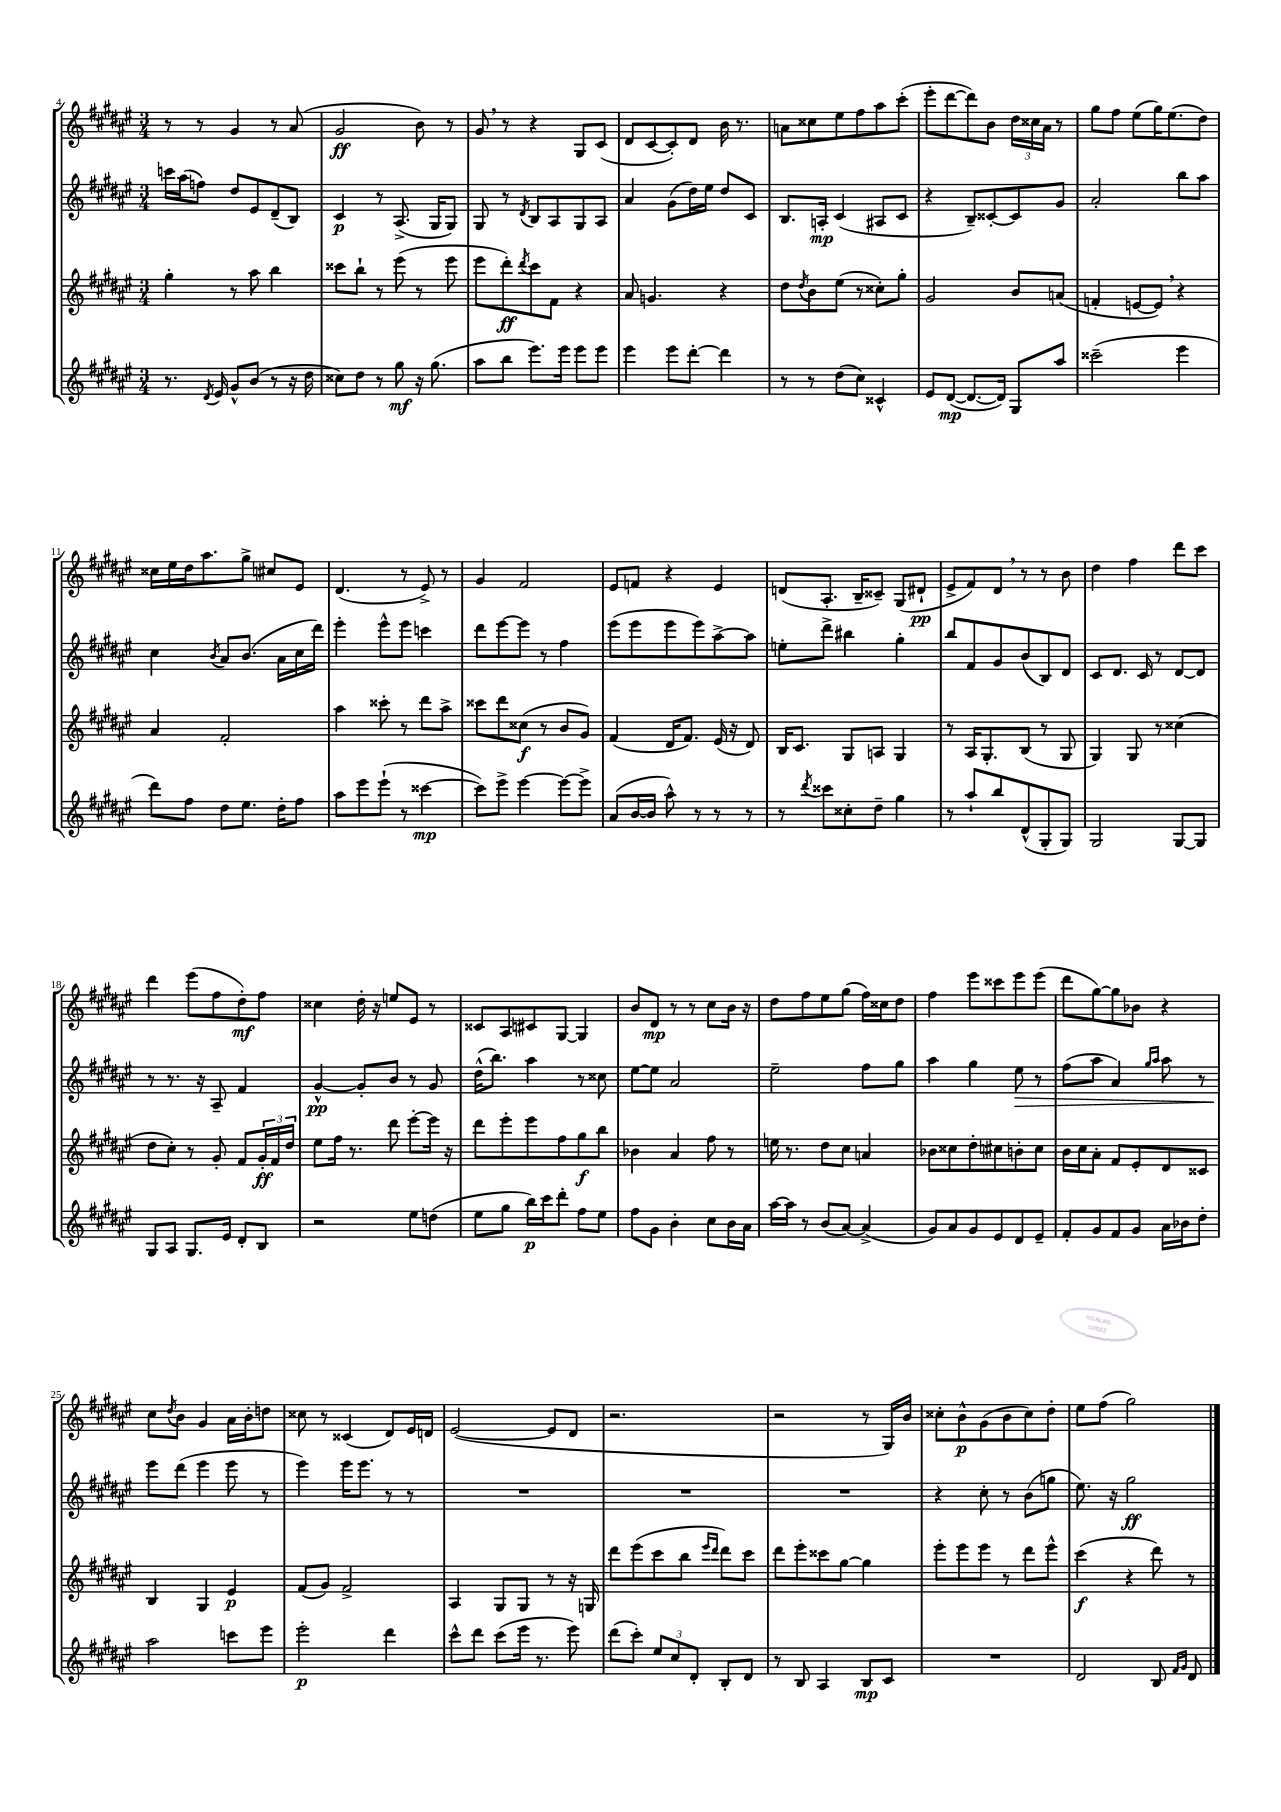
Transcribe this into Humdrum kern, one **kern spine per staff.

**kern	**kern	**kern	**kern
*staff4	*staff3	*staff2	*staff1
*clefG2	*clefG2	*clefG2	*clefG2
*k[f#c#g#d#a#e#]	*k[f#c#g#d#a#e#]	*k[f#c#g#d#a#e#]	*k[f#c#g#d#a#e#]
*M3/4	*M3/4	*M3/4	*M3/4
8.r	4gg#'	16ccc	8r
.	.	(16aa#	.
.	.	8ff)	8r
8qd#	.	.	.
16e#	.	.	.
8g#^^	8r	8dd#	4g#
(8b	8aa#	8e#	.
8r	4bb	(8d#~	8r
16r	.	8B)	(8a#
16dd#	.	.	.
=	=	=	=
8cc##)	8ccc##	4c#	2g#
8dd#	8bb`	.	.
8r	8r	8r	.
8gg#	(8eee#	(8.A#^	.
16r	8r	.	8b)
(8.gg#	.	16G#	.
.	8eee#	8G#)	8r
=	=	=	=
8aa#	8eee#	8G#	8g#
8bb	8ddd#')	8r	8r
.	8qddd#	8qd#	.
8.eee#)	8ccc#	8B	4r
.	8f#	8A#	.
16eee#	.	.	.
8eee#	4r	8G#	8G#
8eee#	.	8A#	(8c#
=	=	=	=
4eee#	8a#	4a#	8d#
.	4.g	.	[8c#
8eee#	.	(8g#	8c#'])
[8ddd#'	.	16dd#)	8d#
.	.	16ee#	.
4ddd#]	4r	8dd#	16b
.	.	.	8.r
.	.	8c#	.
=	=	=	=
8r	8dd#	8.B	8a
.	8qdd#	.	.
8r	8b	.	8cc##
.	.	16A'	.
(8dd#	(8ee#	(4c#	8ee#
8cc#)	8r	.	8ff#
4c##^^	8cc##')	8A#	8aa#
.	8gg#'	8c#	(8ccc#'
=	=	=	=
8e#	2g#	4r	8eee#'
([8d#	.	.	[8ddd#
8.d#_	.	8B~)	8ddd#])
.	.	[8c##'	8b
16d#])	.	.	.
8G#	8b	8c##]	24dd#
.	.	.	24cc##
.	.	.	24a#
8aa#	(8a	8g#	8r
=	=	=	=
(2ccc##~	4f'	2a#'	8gg#
.	.	.	8ff#
.	[8e	.	(8ee#
.	8e])	.	16gg#)
.	.	.	(8.ee#
4eee#	4r	8bb	.
.	.	8aa#	8dd#)
=	=	=	=
8ddd#)	4a#	4cc#	16cc##
.	.	.	16ee#
8ff#	.	.	16dd#
.	.	.	8.aa#
.	.	8qb	.
8dd#	2f#'	8a#	.
8.ee#	.	(8.b	8gg#^
.	.	.	8cc#
16dd#'	.	16a#	.
8ff#	.	16cc#	8e#
.	.	16ddd#)	.
=	=	=	=
8aa#	4aa#	4eee#'	(4.d#
8eee#	.	.	.
(8eee#`	8ccc##'	8eee#^^	.
8r	8r	8eee#	8r
[4ccc##	8ddd#	4ccc	8e#^)
.	8aa#^	.	8r
=	=	=	=
8ccc##])	8ccc##	8ddd#	4g#
8eee#^	8ddd#	[8eee#	.
[4eee#	(8cc##	8eee#]	2f#
.	8r	8r	.
8eee#_	8b	4ff#	.
8eee#^]	8g#)	.	.
=	=	=	=
(8a#	(4f#	(8eee#	8e#
[16b	.	8eee#	8f
16b]	.	.	.
8aa#^^)	16d#	8eee#	4r
.	8.f#)	.	.
8r	.	8eee#)	.
8r	(16e#	[8aa#^	4e#
.	16r	.	.
8r	8d#)	8aa#]	.
=	=	=	=
8r	16B	8ee'	(8d
.	8.c#	.	.
8qddd#	.	.	.
8ccc##	.	8ddd#^	8.A#'
8cc##'	8G#	4bb#	.
.	.	.	16B~
8dd#~	8A	.	8c##~)
4gg#	4G#	4gg#'	(8G#
.	.	.	8d#`
=	=	=	=
8r	8r	8bb	8e#^
8aa#`	16A#	8f#	8f#)
.	8.G#'	.	.
8bb	.	8g#	8d#
(8d#^^	(8B	(8b	8r
8G#'	8r	8B)	8r
8G#)	8G#	8d#	8b
=	=	=	=
2G#	4G#)	8c#	4dd#
.	.	8.d#	.
.	8G#	.	4ff#
.	.	16c#	.
.	8r	8r	.
[8G#	(4cc##	[8d#	8ddd#
8G#]	.	8d#]	8ccc#
=	=	=	=
8G#	8dd#	8r	4ddd#
8A#	8cc#')	8.r	.
8.G#	8r	.	(8eee#
.	.	16r	.
.	8g#'	8A#~	8ff#
16e#	.	.	.
8d#'	8f#	4f#	8dd#')
8B	24g#'	.	8ff#
.	24f#	.	.
.	24dd#	.	.
=	=	=	=
2r	8ee#	[4g#^^	4cc##
.	16ff#	.	.
.	8.r	.	.
.	.	8g#']	16dd#'
.	.	.	16r
.	8ddd#	8b	8ee
8ee#	[8eee#'	8r	8e#
(8dd	16eee#]	8g#	8r
.	16r	.	.
=	=	=	=
8ee#	8ddd#	(16dd#^^	8c##
.	.	8.bb)	.
8gg#	8eee#'	.	8A#
16bb)	8eee#	4aa#	8c#
16ccc#	.	.	.
8ddd#'	8ff#	.	[8G#
8ff#	8gg#	8r	4G#]
8ee#	8bb	8cc##	.
=	=	=	=
8ff#	4b-	[8ee#	8b
8g#	.	8ee#]	8d#
4b'	4a#	2a#	8r
.	.	.	8r
8cc#	8ff#	.	8cc#
16b	8r	.	16b
16a#	.	.	16r
=	=	=	=
[16aa#	16ee	2ee#~	8dd#
16aa#]	8.r	.	.
8r	.	.	8ff#
(8b	8dd#	.	8ee#
[8a#)	8cc#	.	(8gg#
(4a#^]	4a	8ff#	16ff#)
.	.	.	16cc##
.	.	8gg#	8dd#
=	=	=	=
8g#)	8b-	4aa#	4ff#
8a#	8cc##	.	.
8g#	8dd#'	4gg#	8eee#
8e#	8cc#	.	8ccc##
8d#	8b'	8ee#	8eee#
8e#~	8cc#	8r	(8eee#
=	=	=	=
8f#'	16b	(8ff#	8ddd#
.	16cc#	.	.
8g#	8a#'	8aa#	[8gg#)
8f#	8f#	4a#)	8gg#]
8g#	8e#'	.	8b-
.	.	16qqgg#	.
.	.	16qqaa#	.
16a#	8d#	8aa#	4r
16b-	.	.	.
8dd#'	8c##	8r	.
=	=	=	=
2aa#	4B	8eee#	8cc#
.	.	.	8qdd#
.	.	(8ddd#	8b
.	4G#	4eee#	4g#
8ccc	4e#	8eee#	16a#
.	.	.	16b'
8eee#	.	8r	8dd
=	=	=	=
2eee#'	(8f#	4eee#)	8cc##
.	8g#)	.	8r
.	2f#^	16eee#	(4c##
.	.	8.eee#	.
4ddd#	.	8r	8d#)
.	.	8r	16e#
.	.	.	16d
=	=	=	=
8ccc#^^	4A#	2.r	([2e#
8ddd#	.	.	.
(8ccc#	8G#	.	.
16eee#	8G#	.	.
8.r	.	.	.
.	8r	.	8e#]
8eee#)	16r	.	8d#
.	16G	.	.
=	=	=	=
(8ddd#	8ddd#	2.r	2.r
8ccc#')	(8eee#	.	.
12ee#	8ccc#	.	.
12cc#	.	.	.
.	8bb	.	.
12d#'	.	.	.
.	16qqeee#	.	.
.	16qqddd#	.	.
8B'	8ddd#)	.	.
8d#	8ccc#	.	.
=	=	=	=
8r	8ddd#	2.r	2r
8B	8eee#'	.	.
4A#	8ccc##	.	.
.	[8gg#	.	.
8B	4gg#]	.	8r
8c#	.	.	16G#)
.	.	.	16b
=	=	=	=
2.r	8eee#'	4r	8cc##'
.	8eee#	.	8b^^
.	8eee#	8cc#'	(8g#
.	8r	8r	8b
.	8ddd#	(8b	8cc##)
.	8eee#^^	8gg	8dd#'
=	=	=	=
2d#	(4ccc#	8.ee#)	8ee#
.	.	.	(8ff#
.	.	16r	.
.	4r	2gg#	2gg#)
8B	8ddd#)	.	.
16qqf#	.	.	.
16qqg#	.	.	.
8d#	8r	.	.
==	==	==	==
*-	*-	*-	*-
